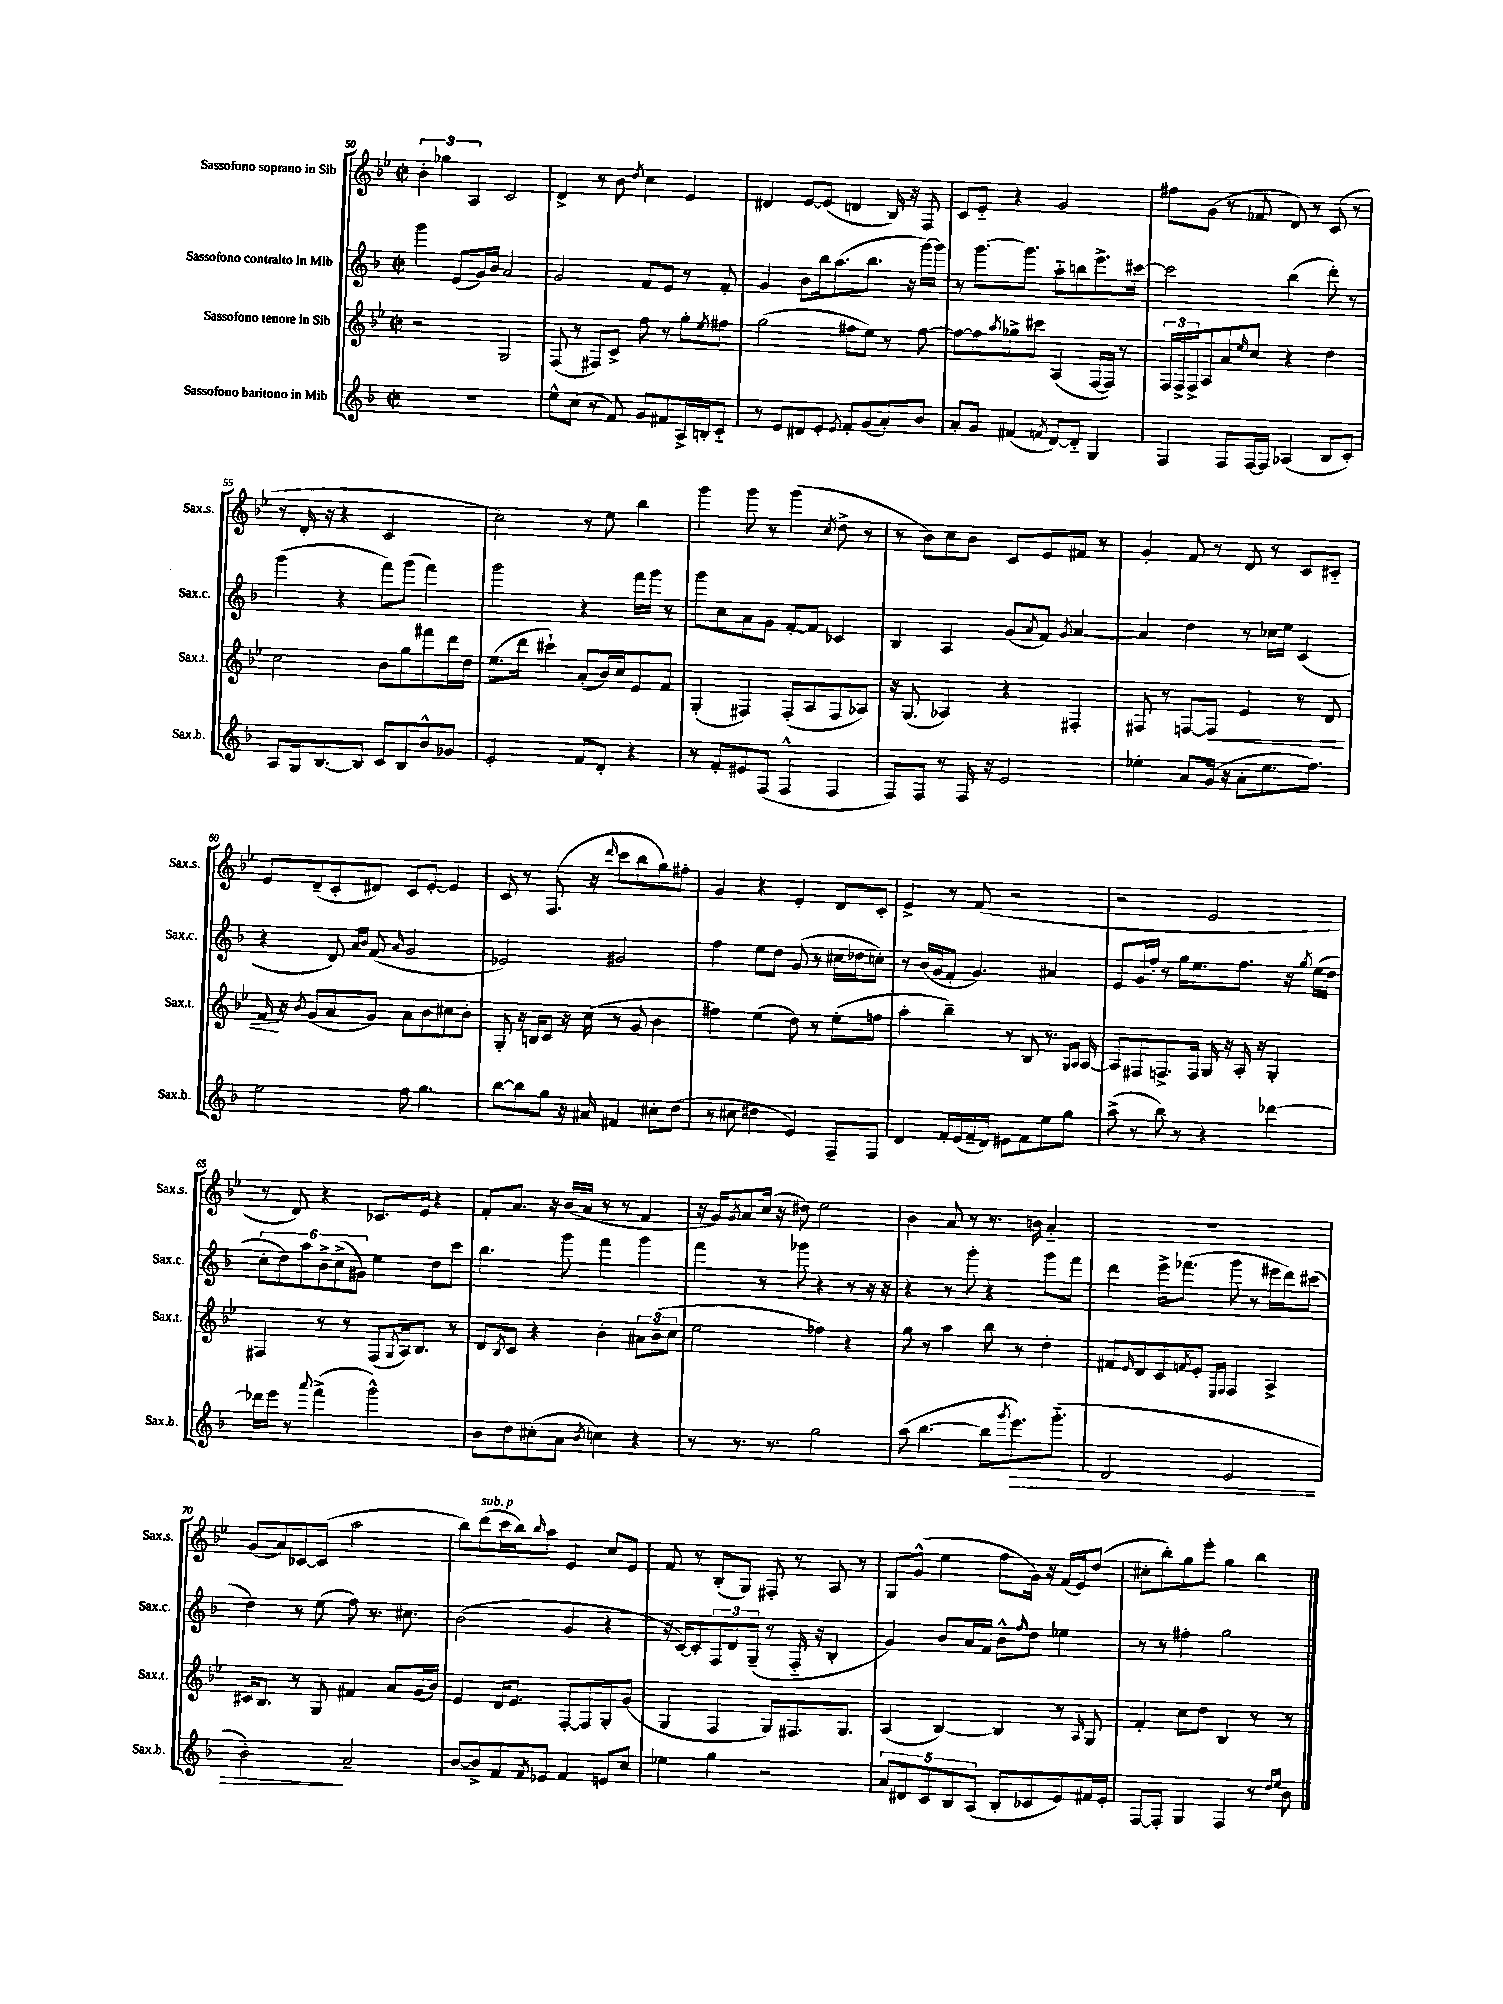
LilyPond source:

<<
\new StaffGroup <<
\new Staff = "s0" \with { instrumentName = "Sassofono soprano in Sib" shortInstrumentName = "Sax.s." } {
    \clef treble \key bes \major \defaultTimeSignature \time 2/2
    \tuplet 3/2 { bes'4-. ges''4 a4 } c'2 |
    d'4-> r8 bes'8 \acciaccatura { d''8 } c''4 ees'4 |
    dis'4 ees'8~ ees'8( d'4 bes16) r16 f8 |
    c'8 ees'8-_ r4 g'2 |
    fis''8 g'8( r8 fes'8 d'8) r8 c'8( r8 |
    r8 d'16-. r16 r4 c'2 |
    c''2) r8 ees''8 bes''4 |
    g'''4 g'''8 r8 g'''4( \acciaccatura { c''8 } d''8-> r8 |
    r8 bes'8) c''8 bes'8 c'8 ees'8 fis'8 r8 |
    g'4-. f'8 r8 d'8 r8 c'8 cis'8-_ |
    ees'8 d'8--( c'8-. dis'8) c'8 ees'8~-. ees'4 |
    c'8 r8 f8.( r16 \grace { d'''16 } c'''8 bes''8 g''8) fis''8-. |
    g'4 r4 ees'4-. d'8 c'8-. |
    ees'4-> r8 f'8( r2 |
    r2 ees'2 |
    r8 d'8) r4 ces'8. ees'16 r4 |
    f'8-. a'8. r16 bes'16( a'16 r8 r8 f'4 |
    r16 g'16) \acciaccatura { g'8 } a'8 c''16( r16 dis''8) ees''2 |
    bes'4 a'8 r8 r8. b'16 a'4-_ |
    R1 |
    g'8( a'8) ces'8~ ces'8( a''2 |
    bes''8) d'''8^\markup { \italic "sub. p" }( c'''16 bes''16) \grace { bes''16 } a''8 ees'4 c''8 ees'8 |
    f'8 r8 bes8-.( g8) fis8-. r8 a8 r8 |
    g8 g'8-^( ees''4 f''8 g'16) r16 f'16( ees'16) d''8( |
    cis''8-. bes''8-.) g''8 ees'''8-. g''4 bes''4 \bar "|." |
}
\new Staff = "s1" \with { instrumentName = "Sassofono contralto in Mib" shortInstrumentName = "Sax.c." } {
    \clef treble \key f \major \defaultTimeSignature \time 2/2
    g'''4 e'8( g'16) bes'16 a'2 |
    g'2 f'8 e'8 r8 f'8-. |
    g'4 bes'8 bes''16 a''8.( bes''8. r16 g'''16~) g'''16 |
    r8 g'''8.~ g'''8. a''8-_ b''8 e'''8.-> cis'''16~ |
    cis'''2 bes''4( d'''8-.) r8 |
    g'''4( r4 f'''8) g'''8( f'''4) |
    g'''2 r4 f'''16 g'''16 r8 |
    g'''8 c''8 a'8 g'8 f'8~-. f'8 ces'4 |
    bes4 a4 g'8( \acciaccatura { a'8 } f'8) \acciaccatura { g'8 } a'4~ |
    a'4 d''4 r8 ces''16 e''16 c'4( |
    r4 d'8) \grace { a'16 bes'16 } f'8( \grace { a'16 } g'2 |
    ees'2) gis'2 |
    f''4 e''8 d''8 g'8( r8 cis''16 des''16 c''8-.) |
    r8 bes'16( g'16 f'8-. g'4.) ais'4 |
    e'8 g'16 f''16-. r8 g''16 e''8. f''8. r16 \acciaccatura { g''8 } e''16( d''16 |
    \tuplet 6/4 { c''8-. d''8) a''8 bes'8-> c''8->( gis'8) } e''4 d''8 c'''8 |
    bes''4. g'''8 f'''4 g'''4 |
    f'''4 r8 ges'''8 r4 r8 r16 r16 |
    r4 r8 g'''8-. r4 g'''8 f'''8 |
    d'''4 e'''16-> fes'''8.( g'''8 r8 eis'''16 d'''16) cis'''8( |
    d''4) r8 e''8( f''8) r8. cis''8. |
    bes'2( g'4 r4 |
    r16 c'16~) c'8-. \tuplet 3/2 { f8 d'8 g8--( } r8 f16-_ r16 bes4-. |
    g'4) bes'8 a'16 f'16 bes'8-^ \grace { f''16 } d''8 ees''4 |
    r8 r8 fis''4-. g''2 \bar "|." |
}
\new Staff = "s2" \with { instrumentName = "Sassofono tenore in Sib" shortInstrumentName = "Sax.t." } {
    \clef treble \key bes \major \defaultTimeSignature \time 2/2
    r2 g2 |
    f8( r8 fis8) c'8-> f''8 r8 g''8-. \acciaccatura { ees''8 } fis''8 |
    g''2( fis''8 ees''8) r8 fis''8~ |
    fis''8~ fis''8 \acciaccatura { a''8 } ges''8-> cis'''8 a4( f16~ f16) r8 |
    \tuplet 3/2 { f16 f16-> f16-> } a8 a'8 \grace { ees''16 } c''8 r4 d''4 |
    c''2 bes'8 g''8 fis'''8 d'''16 d''16 |
    ees''8.( d'''16 cis'''4-!) a'8-.( bes'16) c''16 ees'8 f'8 |
    g4-.( fis4) fis8-.( a8 fis8 aes8) |
    r16 g8.( aes4) r4 fis4-. |
    fis8 r8 f8~ f8\< ees'4 r8 d'8 |
    f'16\! r16 \acciaccatura { bes'8 } g'8( a'8 g'8) a'8 bes'8 cis''8 bes'8-. |
    g8-. r16 b16 c'8 r16 c''16( r8 g'8 bes'4 |
    fis''4) ees''4( d''8) r8 ees''8-.( f''8 |
    a''4-. bes''4--) r8 bes8 r8. \grace { g16 a16 } a16~ |
    a8 fis8 f8.-> f16 g16 r16 a16-. r16 g4-. |
    fis4 r8 r8 fis8( \acciaccatura { g8 } a16) bes8. r8 |
    d'8 \acciaccatura { bes8 } c'8 r4 bes'4-. \tuplet 3/2 { ais'8 bes'8( c''8 } |
    ees''2 fes''4) r4 |
    g''8 r8 a''4 bes''8 r8 d''4-. |
    fis'8 \grace { ees'16 } d'8 c'8 \acciaccatura { f'8 } ees'8-. \grace { ees16 f16 } f4 a4-> |
    cis'16 bes8. r8 g8 fis'4 a'8 g'16( bes'16) |
    ees'4 d'16 ees'8. f8~-. f8 g8-. g'8( |
    g4 f4 g8) fis8. g8. |
    a4( bes4~) bes4 r8 \grace { a16 } g8 |
    f'4-. c''8 d''8 bes4 r8 r8 \bar "|." |
}
\new Staff = "s3" \with { instrumentName = "Sassofono baritono in Mib" shortInstrumentName = "Sax.b." } {
    \clef treble \key f \major \defaultTimeSignature \time 2/2
    R1 |
    e''8-^ c''8( r8 f'8) g'8 fis'8 a16-> b16-. c'8-_ |
    r8 e'8 dis'8 e'8-. \acciaccatura { e'8 } f'8-. g'8( a'8-.) bes'8 |
    a'8-. g'8 fis'4( \acciaccatura { f'8 } d'8~) d'8-_ g4 |
    f4 f8 f16~ f16 aes4( bes8 c'8-.) |
    a8 g16 bes8.~ bes8 c'8 bes8 bes'8-^ ges'8 |
    e'2-. f'8 d'8-. r4 |
    r8 f'8-. eis'8 f8( f4-^ f4 |
    f8) f8 r8 f16 r16 e'2 |
    ees''4-. a'8 g'16( r16 a'8-. ees''8. f''8.) |
    e''2 f''8 g''4. |
    bes''8~ bes''8 g''8 r16 ais'16 fis'4 cis''8-. d''8( |
    r8 cis''8 dis''4 e'4) f8-- f8 |
    d'4 f'16-. e'16( f'16-- d'16) eis'8 f'8 e''8 g''8 |
    a''8->( r8 bes''8) r8 r4 des'''4~ |
    des'''16 e'''16 r8 \appoggiatura { a'''8 } f'''4->( g'''2-^) |
    bes'8 d''8 cis''8-.( a'8 \acciaccatura { bes'8 } c''4) r4 |
    r8 r8. r8. g''2 |
    a''8( bes''4.~ bes''8 \acciaccatura { g'''8 } e'''8.\>) g'''8.-_( |
    d'2 e'2 |
    bes'2-.\!) a'2-- |
    bes'8~ bes'8-> f'8 \acciaccatura { f'8 } ees'8 f'4 e'8 c''8 |
    ees''4 g''4 r2 |
    \tuplet 5/4 { a'8 dis'8 c'8 bes8 a8( } bes8-. ces'8 e'8) fis'16 e'16-. |
    f8~ f8-. g4 f4 r8 \grace { d''16 e''16 } bes'8 \bar "|." |
}
>>
>>
\layout { \context { \Score currentBarNumber = #50 } }
